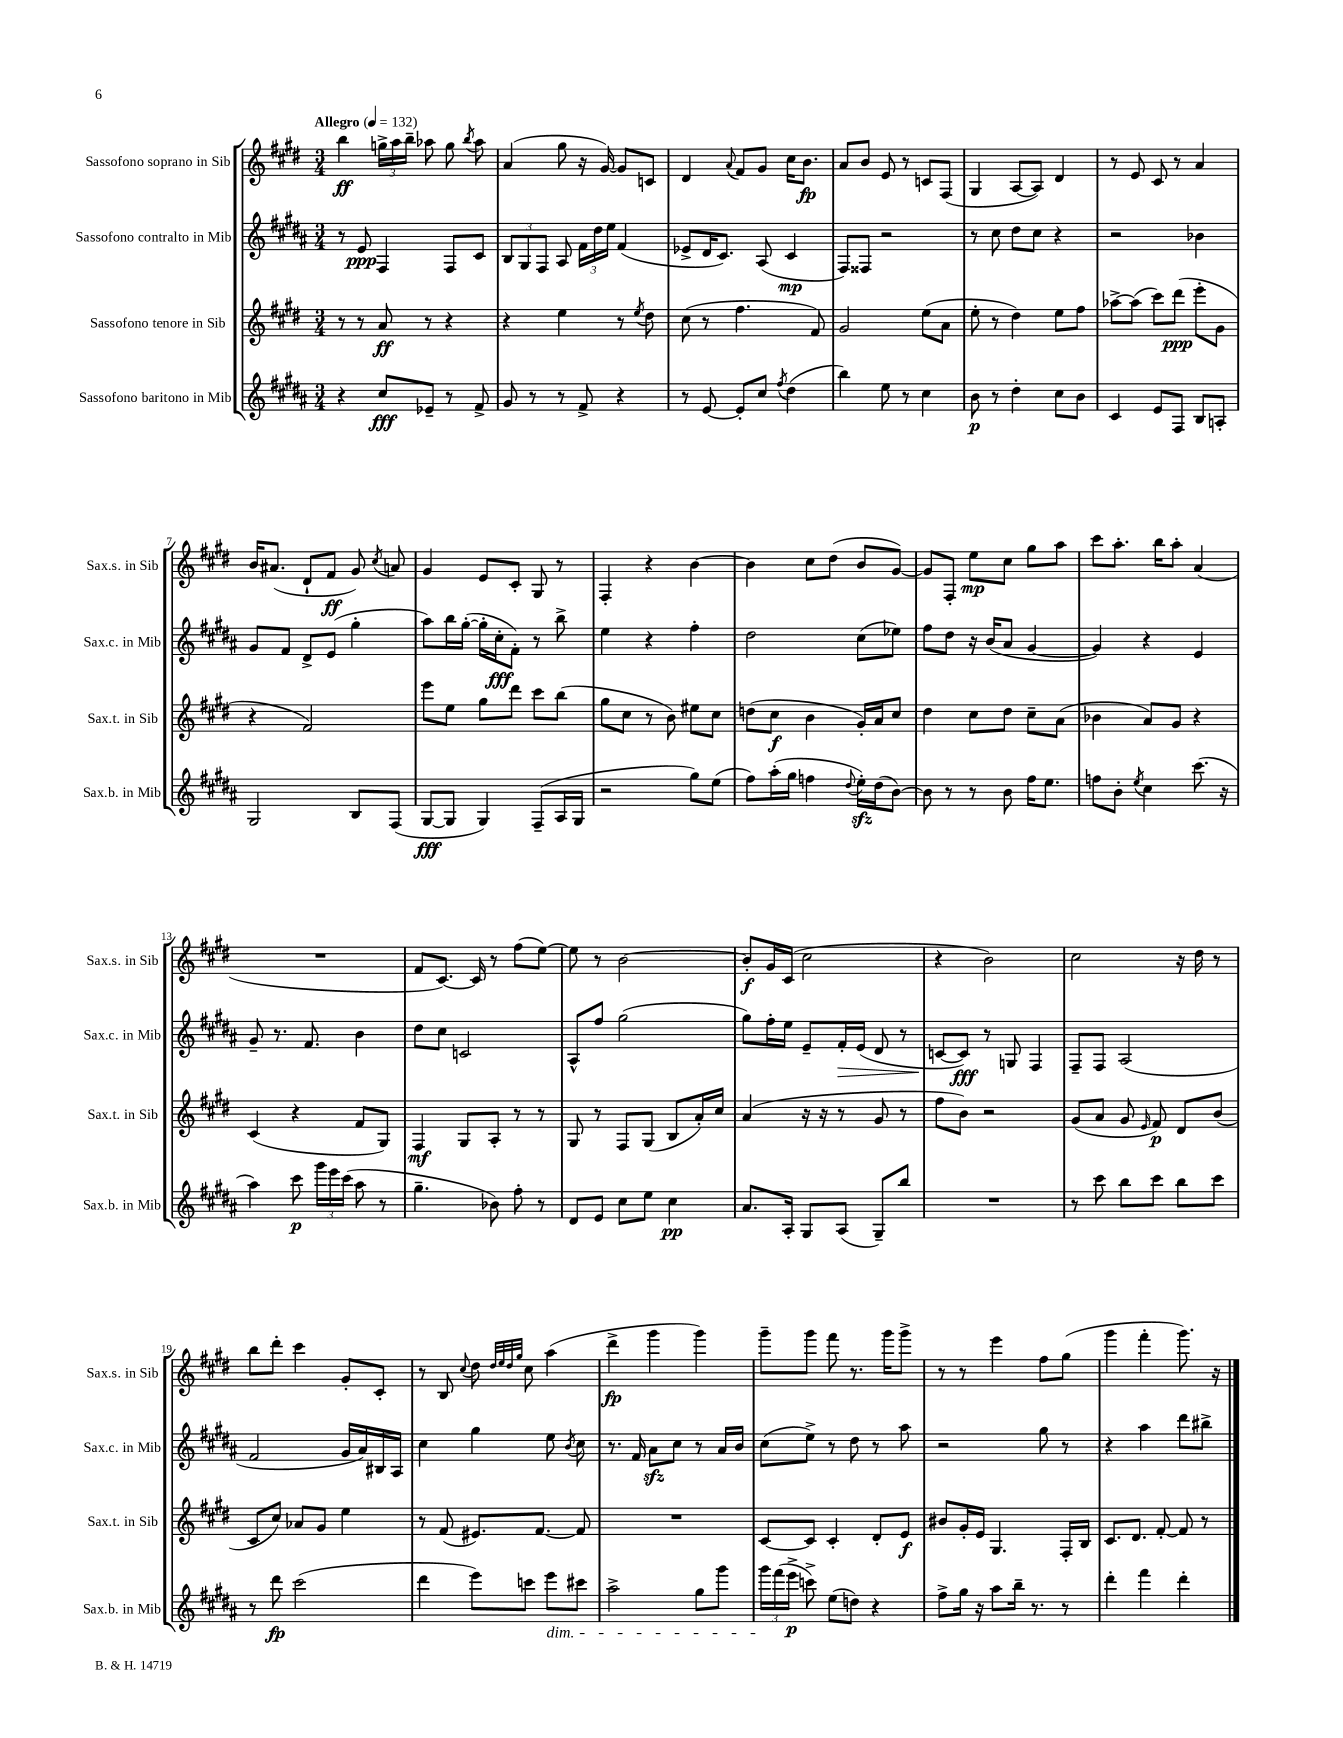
<<
\new StaffGroup <<
\new Staff = "s0" \with { instrumentName = "Sassofono soprano in Sib" shortInstrumentName = "Sax.s. in Sib" } {
    \clef treble \key e \major \numericTimeSignature \time 3/4 \tempo "Allegro" 4 = 132
    \autoBeamOff b''4\ff \tuplet 3/2 { g''16[-> a''16 b''16]-- } aes''8 g''8 \acciaccatura { b''8 } aes''8 |
    a'4( gis''8 r16 gis'16~) gis'8[ c'8] |
    dis'4 \appoggiatura { a'8 } fis'8[ gis'8] cis''16[ b'8.]\fp |
    a'8[ b'8] e'8 r8 c'8[ fis8]( |
    gis4 a8[~ a8]) dis'4 |
    r8 e'8 cis'8 r8 a'4 |
    b'16[ ais'8.]( dis'8[-! fis'8]\ff gis'8) \acciaccatura { cis''8 } a'8 |
    gis'4 e'8[ cis'8]-. gis8 r8 |
    fis4-. r4 b'4~ |
    b'4 cis''8[ dis''8]( b'8[ gis'8]~) |
    gis'8[ fis8]-. e''8[\mp cis''8] gis''8[ a''8] |
    cis'''8[ a''8.]-. b''16[ a''8]-. a'4( |
    R2. |
    fis'8[ cis'8.]~) cis'16 r8 fis''8[( e''8]~) |
    e''8 r8 b'2~ |
    b'8[-.\f gis'16 cis'16]( cis''2 |
    r4 b'2) |
    cis''2 r16 dis''16 r8 |
    b''8[ dis'''8]-. cis'''4 gis'8[-. cis'8]-. |
    r8 b8 \appoggiatura { cis''8 } dis''8 \grace { dis''32[ e''32 dis''32 gis''32] } cis''8 a''4( |
    dis'''4->\fp gis'''4 gis'''4) |
    gis'''8[-- gis'''8] fis'''8 r8. gis'''16[ gis'''8]-> |
    r8 r8 e'''4 fis''8[ gis''8]( |
    gis'''4 fis'''4-. gis'''8.) r16 \bar "|." |
}
\new Staff = "s1" \with { instrumentName = "Sassofono contralto in Mib" shortInstrumentName = "Sax.c. in Mib" } {
    \clef treble \key b \major \numericTimeSignature \time 3/4
    \autoBeamOff r8 e'8\ppp fis4 fis8[ cis'8] |
    \tuplet 3/2 { b8[ gis8 fis8] } ais8 \tuplet 3/2 { fis'16[ dis''16 e''16] } fis'4( |
    ees'8[-> dis'16 cis'8.]) ais8( cis'4\mp |
    fis8[) fisis8] r2 |
    r8 cis''8 dis''8[ cis''8] r4 |
    r2 bes'4 |
    gis'8[ fis'8] dis'8[-> e'8]( gis''4-. |
    ais''8[) b''16 gis''16]~-.( gis''16[-. cis''16-.\fff fis'8]-.) r8 b''8-> |
    e''4 r4 fis''4-. |
    dis''2 cis''8[( ees''8]) |
    fis''8[ dis''8] r16 b'16[( ais'8] gis'4~ |
    gis'4) r4 e'4 |
    gis'8-- r8. fis'8. b'4 |
    dis''8[ cis''8] c'2 |
    ais8[-^ fis''8] gis''2( |
    gis''8[) fis''16-. e''16] e'8[-- fis'16-.\> e'16]( dis'8 r8 |
    c'8[~\! c'8]\fff) r8 g8 fis4 |
    fis8[-- fis8] ais2( |
    fis'2 gis'16[ ais'16) bis16 ais16] |
    cis''4 gis''4 e''8 \acciaccatura { b'8 } cis''8 |
    r8. fis'16 ais'8[\sfz cis''8] r8 ais'16[ b'16] |
    cis''8[( e''8]->) r8 dis''8 r8 ais''8 |
    r2 gis''8 r8 |
    r4 ais''4 dis'''8[ bis''8]-> \bar "|." |
}
\new Staff = "s2" \with { instrumentName = "Sassofono tenore in Sib" shortInstrumentName = "Sax.t. in Sib" } {
    \clef treble \key e \major \numericTimeSignature \time 3/4
    \autoBeamOff r8 r8 a'8\ff r8 r4 |
    r4 e''4 r8 \acciaccatura { e''8 } dis''8 |
    cis''8( r8 fis''4. fis'8) |
    gis'2 e''8[( a'8] |
    e''8-. r8 dis''4) e''8[ fis''8] |
    aes''8[~-> aes''8]( cis'''8[) dis'''8]\ppp( e'''8[-. gis'8] |
    r4 fis'2) |
    e'''8[ e''8] gis''8[ dis'''8] cis'''8[ b''8]( |
    gis''8[ cis''8] r8 b'8) eis''8[ cis''8] |
    d''8[( cis''8]\f b'4 gis'16[-.) a'16 cis''8] |
    dis''4 cis''8[ dis''8] cis''8[-- a'8]( |
    bes'4 a'8[) gis'8] r4 |
    cis'4( r4 fis'8[ gis8]) |
    fis4\mf gis8[ a8]-. r8 r8 |
    gis8 r8 fis8[ gis8]( b8[ a'16-.) cis''16] |
    a'4( r16 r16 r8 gis'8 r8 |
    fis''8[ b'8]) r2 |
    gis'8[( a'8] gis'8 \grace { e'16 } fis'8\p) dis'8[ b'8]( |
    cis'8[ cis''8]) aes'8[ gis'8] e''4 |
    r8 fis'8( eis'8.[) fis'8.]~ fis'8 |
    R2. |
    cis'8[~ cis'8] cis'4-. dis'8[-. e'8]\f |
    bis'8[ gis'16-. e'16] gis4. fis16[-. b16] |
    cis'8.[ dis'8.] fis'8~-. fis'8 r8 \bar "|." |
}
\new Staff = "s3" \with { instrumentName = "Sassofono baritono in Mib" shortInstrumentName = "Sax.b. in Mib" } {
    \clef treble \key b \major \numericTimeSignature \time 3/4
    \autoBeamOff r4 cis''8[\fff ees'8]-- r8 fis'8-> |
    gis'8 r8 r8 fis'8-> r4 |
    r8 e'8~ e'8[-. cis''8] \acciaccatura { fis''8 } dis''4( |
    b''4) e''8 r8 cis''4 |
    b'8\p r8 dis''4-. cis''8[ b'8] |
    cis'4 e'8[ fis8] b8[ a8]-. |
    gis2 b8[ fis8]( |
    gis8[~\fff gis8] gis4) fis8[--( ais16 gis16] |
    r2 gis''8[) e''8]( |
    fis''8[) ais''16-.( gis''16] f''4 \appoggiatura { dis''8 } e''16[-.\sfz) dis''16( b'8]~) |
    b'8 r8 r8 b'8 fis''16[ e''8.] |
    f''8[ b'8]-. \acciaccatura { e''8 } cis''4 cis'''8.( r16 |
    ais''4) cis'''8\p \tuplet 3/2 { gis'''16[ e'''16 cis'''16]( } ais''8 r8 |
    gis''4.-- bes'8) fis''8-. r8 |
    dis'8[ e'8] cis''8[ e''8] cis''4\pp |
    ais'8.[ ais16]-. gis8[ ais8]( gis8[--) b''8] |
    R2. |
    r8 cis'''8 b''8[ cis'''8] b''8[ cis'''8] |
    r8 dis'''8\fp cis'''2( |
    dis'''4 e'''8[) c'''8] e'''8[\dim cis'''8] |
    ais''2-> gis''8[ gis'''8] |
    \tuplet 3/2 { gis'''16[\! fis'''16( e'''16]->\p } c'''8->) e''8[( d''8]) r4 |
    fis''8[-> gis''16] r16 ais''8[ b''16]-- r8. r8 |
    dis'''4-. fis'''4 dis'''4-. \bar "|." |
}
>>
>>
